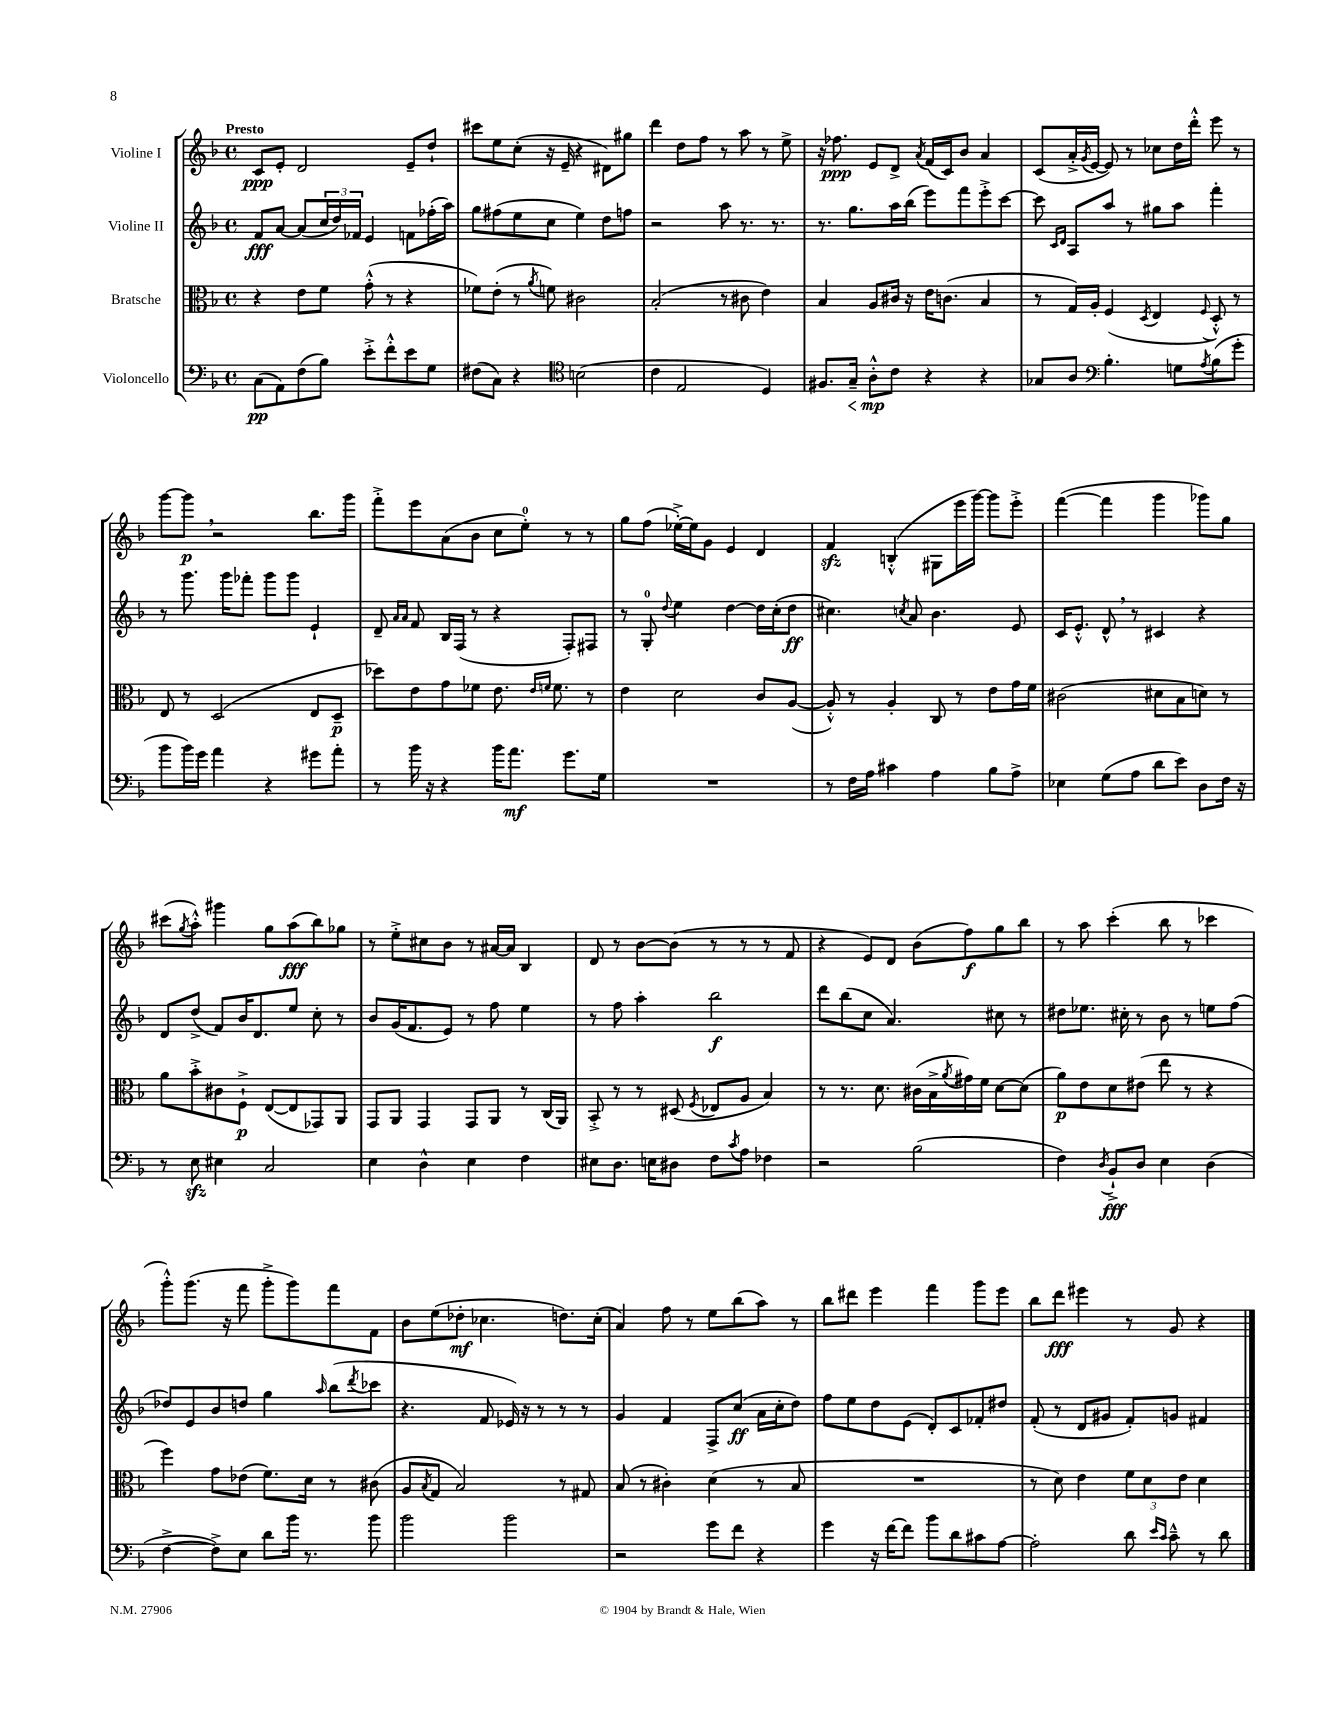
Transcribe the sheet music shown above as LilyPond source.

<<
\new StaffGroup <<
\new Staff = "s0" \with { instrumentName = "Violine I" } {
    \clef treble \key f \major \defaultTimeSignature \time 4/4 \tempo "Presto"
    c'8\ppp e'8-. d'2 e'8-- d''8-! |
    cis'''8 e''8 c''8-.( r16 e'16-- r4 dis'8) gis''8 |
    d'''4 d''8 f''8 r8 a''8 r8 e''8-> |
    r16 fes''8.\ppp e'8 d'8-> \acciaccatura { a'8 } f'16( c'16) bes'8 a'4 |
    c'8( a'16-.-> \acciaccatura { g'8 } e'16~ e'8) r8 ces''8 d''16 d'''16-.-^ e'''8 r8 |
    g'''8~ g'''8\p \breathe r2 bes''8. g'''16 |
    f'''8-.-> e'''8 a'8( bes'8 c''8 e''8-0-.) r8 r8 |
    g''8 f''8( ees''16~-.->) ees''16 g'8 e'4 d'4 |
    f'4\sfz b4-.-^( gis8 e'''16 g'''16~) g'''8 e'''8-.-> |
    f'''4~( f'''4 g'''4 ges'''8) g''8 |
    cis'''8( \acciaccatura { g''8 } a''8-.-^) gis'''4 g''8 a''8\fff( bes''8) ges''8 |
    r8 e''8-.-> cis''8 bes'8 r8 ais'16~ ais'16 bes4 |
    d'8 r8 bes'8~ bes'8( r8 r8 r8 f'8 |
    r4 e'8) d'8 bes'8( f''8\f) g''8 bes''8 |
    r8 a''8 c'''4-.( bes''8 r8 ces'''4 |
    g'''8-.-^) g'''8.( r16 f'''8 g'''8-.-> g'''8) f'''8 f'8 |
    bes'8 e''8( des''8-.\mf ces''4. d''8.) ces''16-.( |
    a'4) f''8 r8 e''8 bes''8( a''8) r8 |
    bes''8 dis'''8 e'''4 f'''4 g'''8 e'''8 |
    bes''8 d'''8\fff eis'''4 r8 g'8 r4 \bar "|." |
}
\new Staff = "s1" \with { instrumentName = "Violine II" } {
    \clef treble \key f \major \defaultTimeSignature \time 4/4
    f'8\fff a'8~ a'8( \tuplet 3/2 { c''16 d''16) fes'16 } e'4 f'8 fes''16-.( a''16) |
    g''8 fis''8( e''8 c''8 e''4) d''8 f''8 |
    r2 a''8 r8. r8. |
    r8. g''8. a''16 bes''16( e'''8) f'''8 e'''8-.-> c'''8~ |
    c'''8 \grace { c'16 d'16 } a8 a''8 r8 gis''8 a''8 f'''4-. |
    r8 g'''8. g'''16 fes'''8-. g'''8 g'''8 e'4-! |
    d'8-- \grace { a'16 a'16 } f'8 bes16 f16( r8 r4 f8-.) fis8 |
    r8 g8-0-. \appoggiatura { d''8 } e''4 d''4~ d''16 c''16-.( d''8\ff |
    cis''4.) \acciaccatura { c''8 } a'8 bes'4. e'8 |
    c'16 e'8.-.-^ d'8-^ \breathe r8 cis'4 r4 |
    d'8 d''8->( f'8) bes'16 d'8. e''8 c''8-. r8 |
    bes'8 g'16( f'8. e'8) r8 f''8 e''4 |
    r8 f''8 a''4-. bes''2\f |
    d'''8 bes''8( c''8 a'4.) cis''8 r8 |
    dis''8 ees''8. cis''16-. r8 bes'8 r8 e''8 f''8( |
    des''8) e'8 bes'8 d''8 g''4 \grace { a''16 } bes''8( \acciaccatura { d'''8 } ces'''8 |
    r4. f'8 ees'16) r16 r8 r8 r8 |
    g'4 f'4 f8-> c''8\ff( a'16 c''16-. d''8) |
    f''8 e''8 d''8 e'8( d'8-.) c'8 fes'8-. dis''8 |
    f'8-.( r8 d'8 gis'8 f'8-.) g'8 fis'4 \bar "|." |
}
\new Staff = "s2" \with { instrumentName = "Bratsche" } {
    \clef alto \key f \major \defaultTimeSignature \time 4/4
    r4 e'8 f'8 g'8-.-^( r8 r4 |
    fes'8) e'8-.( r8 \acciaccatura { a'8 } f'8) cis'2 |
    bes2-.( r8 cis'8 e'4) |
    bes4 a8 cis'16 r16 e'16 c'8.( bes4 |
    r8 g16) a16-. f4( \acciaccatura { d8 } e4 \appoggiatura { f8 } d8-.-^) r8 |
    e8 r8 d2( e8 d8--\p |
    des''8) e'8 g'8 fes'8 e'8. \grace { e'16 f'16 } f'8. r8 |
    e'4 d'2 c'8 a8~( |
    a8-.-^) r8 a4-. c8 r8 e'8 g'16 f'16 |
    cis'2( dis'8 bes8 d'8) r8 |
    a'8 bes'8-.-> cis'8 f8-!->\p e8~( e8 ges,8) a,8 |
    g,8 a,8 g,4 g,8 a,8 r8 c16( a,16) |
    bes,8-.-> r8 r8 dis8( \acciaccatura { f8 } ees8 a8 bes4) |
    r8 r8. d'8. cis'16( bes16-> \acciaccatura { a'8 } gis'16) f'16 d'8~ d'8( |
    a'8\p) e'8 d'8 eis'8( e''8 r8 r4 |
    f''4) g'8 ees'8( f'8.) d'16 r8 cis'8( |
    a8 \acciaccatura { bes8 } g8 bes2) r8 gis8 |
    bes8( r8 cis'4-.) d'4( r8 bes8 |
    R1 |
    r8 d'8) e'4 \tuplet 3/2 { f'8 d'8 e'8 } d'4 \bar "|." |
}
\new Staff = "s3" \with { instrumentName = "Violoncello" } {
    \clef bass \key f \major \defaultTimeSignature \time 4/4
    c8\pp( a,8) f8( bes8) e'8-.-> f'8-.-^ e'8 g8 |
    fis8( c8) r4 \clef tenor b2( |
    c'4 e2 d4) |
    fis8. g16--\< a8-.-^\mp\! c'8 r4 r4 |
    ges8 a8 \clef bass bes4.-. g8 \acciaccatura { a8 } bes8( g'8-. |
    bes'8 bes'16) g'16 a'4 r4 gis'8 a'8-. |
    r8 bes'16 r16 r4 bes'16 a'8.\mf g'8. g16 |
    R1 |
    r8 f16 a16 cis'4 a4 bes8 a8-> |
    ees4 g8( a8 d'8 e'8) d8 f16 r16 |
    r8 e8\sfz eis4 c2 |
    e4 d4-^ e4 f4 |
    eis8 d8. e16 dis8 f8 \acciaccatura { c'8 } a8 fes4 |
    r2 bes2( |
    f4) \acciaccatura { d8 } bes,8-!->\fff d8 e4 d4( |
    f4~-> f8->) e8 d'8 bes'16 r8. bes'8 |
    bes'2 bes'2 |
    r2 g'8 f'8 r4 |
    g'4 r16 f'16~ f'8 bes'8 d'8 cis'8 a8~ |
    a2-. d'8 \grace { e'16 c'16 } c'8---^ r8 d'8 \bar "|." |
}
>>
>>
\layout { \context { \Score \remove "Bar_number_engraver" } }
